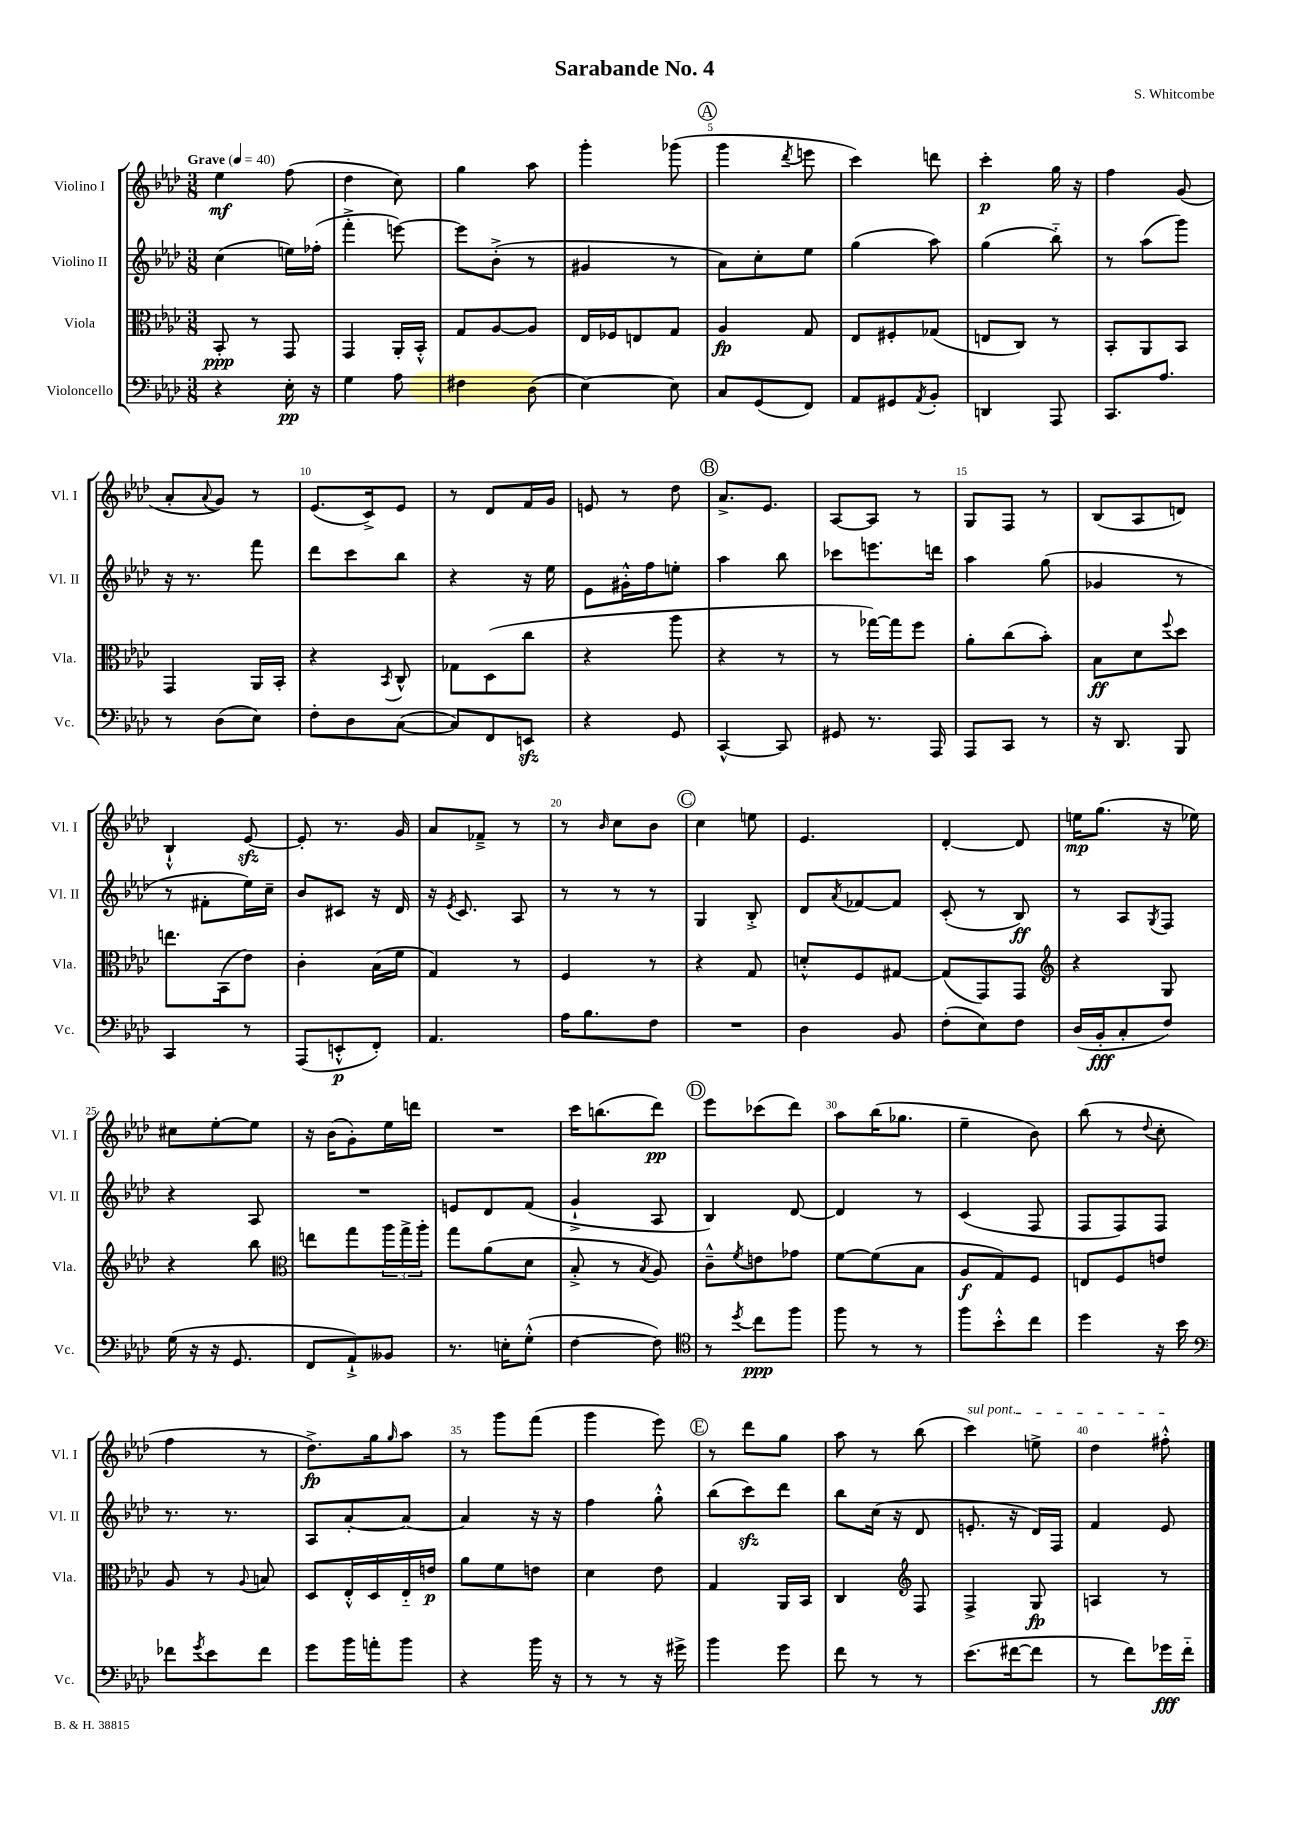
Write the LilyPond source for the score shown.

\header { title = "Sarabande No. 4" composer = "S. Whitcombe" }
<<
\new StaffGroup <<
\new Staff = "s0" \with { instrumentName = "Violino I" shortInstrumentName = "Vl. I" } {
    \clef treble \key aes \major \numericTimeSignature \time 3/8 \tempo "Grave" 4 = 40
    ees''4\mf f''8( |
    des''4 c''8) |
    g''4 aes''8 |
    g'''4-. ges'''8( |
    \mark \markup { \circle "A" } g'''4 \acciaccatura { des'''8 } e'''8 |
    c'''4) d'''8 |
    c'''4-.\p g''16 r16 |
    f''4 g'8( |
    aes'8-. \appoggiatura { aes'8 } g'8) r8 |
    ees'8.( c'16->) ees'8 |
    r8 des'8 f'16 g'16 |
    e'8 r8 des''8 |
    \mark \markup { \circle "B" } aes'8.-> ees'8. |
    aes8~ aes8 r8 |
    g8 f8 r8 |
    bes8( aes8 d'8) |
    bes4-!-^ ees'8~\sfz |
    ees'8-. r8. g'16 |
    aes'8 fes'8---> r8 |
    r8 \grace { bes'16 } c''8 bes'8 |
    \mark \markup { \circle "C" } c''4 e''8 |
    ees'4. |
    des'4~-. des'8 |
    e''16\mp g''8.( r16 ees''16) |
    cis''8 ees''8~-. ees''8 |
    r16 bes'16( g'8-.) ees''16 d'''16 |
    R4. |
    c'''16 b''8.( des'''8\pp) |
    \mark \markup { \circle "D" } ees'''8 ces'''8( des'''8) |
    aes''8 bes''16( ges''8. |
    ees''4-- bes'8) |
    bes''8( r8 \appoggiatura { des''8 } c''8-. |
    f''4 r8 |
    des''8.->\fp) g''16 \grace { g''16 } aes''8 |
    r8 g'''8 f'''8( |
    g'''4 ees'''8) |
    \mark \markup { \circle "E" } r8 des'''8 g''8 |
    aes''8 r8 bes''8( |
    \once \override TextSpanner.bound-details.left.text = \markup { \italic "sul pont." } c'''4\startTextSpan) e''8-> |
    des''4 fis''8-.-^\stopTextSpan \bar "|." |
}
\new Staff = "s1" \with { instrumentName = "Violino II" shortInstrumentName = "Vl. II" } {
    \clef treble \key aes \major \numericTimeSignature \time 3/8
    c''4( e''16) fes''16-.( |
    f'''4-.-> e'''8~) |
    e'''8 bes'8-.->( r8 |
    gis'4 r8 |
    \mark \markup { \circle "A" } aes'8) c''8-. ees''8 |
    g''4( aes''8) |
    g''4( bes''8-_) |
    r8 aes''8( g'''8) |
    r16 r8. f'''8 |
    des'''8 c'''8 bes''8 |
    r4 r16 ees''16 |
    ees'8 gis'16-.-^ f''16 e''8-. |
    \mark \markup { \circle "B" } aes''4 bes''8 |
    ces'''8 e'''8. d'''16 |
    aes''4 g''8( |
    ges'4 r8 |
    r8 fis'8-. ees''16) c''16-- |
    bes'8 cis'8 r16 des'16 |
    r16 \acciaccatura { ees'8 } c'8. aes8 |
    r8 r8 r8 |
    \mark \markup { \circle "C" } g4 bes8-.-> |
    des'8 \acciaccatura { aes'8 } fes'8~ fes'8 |
    c'8-.( r8 bes8\ff) |
    r8 aes8 \acciaccatura { g8 } f8 |
    r4 aes8 |
    R4. |
    e'8 des'8 f'8( |
    g'4-!-> aes8 |
    \mark \markup { \circle "D" } bes4) des'8~ |
    des'4 r8 |
    c'4( f8 |
    f8 f8) f8 |
    r8. r8. |
    aes8 aes'8~-. aes'8~ |
    aes'4 r16 r16 |
    f''4 g''8-.-^ |
    \mark \markup { \circle "E" } bes''8( c'''8\sfz) des'''8 |
    bes''8 c''16( r16 des'8 |
    e'8.-. r16 des'16) f16 |
    f'4 ees'8 \bar "|." |
}
\new Staff = "s2" \with { instrumentName = "Viola" shortInstrumentName = "Vla." } {
    \clef alto \key aes \major \numericTimeSignature \time 3/8
    bes,8-.\ppp r8 g,8 |
    g,4 aes,16-. bes,16-.-^ |
    g8 aes8~ aes8 |
    ees16 fes16 e8 g8 |
    \mark \markup { \circle "A" } aes4\fp g8 |
    ees8 fis8-. ges8( |
    e8 c8) r8 |
    bes,8-. aes,8 bes,8 |
    g,4 aes,16 bes,16-. |
    r4 \acciaccatura { bes,8 } c8-^ |
    ges8 des8( c''8 |
    r4 aes''8 |
    \mark \markup { \circle "B" } r4 r8 |
    r8 ges''16~) ges''16 f''8 |
    aes'8-. c''8( bes'8-.) |
    bes8\ff des'8 \appoggiatura { f''8 } des''8 |
    e''8. bes,16( ees'8) |
    c'4-. bes16( f'16 |
    g4) r8 |
    f4 r8 |
    \mark \markup { \circle "C" } r4 g8 |
    d'8-.-^ f8 gis8~ |
    gis8( g,8) g,8 |
    \clef treble r4 g8 |
    r4 bes''8 |
    \clef alto e''8 g''8 \tuplet 3/2 { aes''16 g''16-> aes''16-. } |
    g''8 aes'8( des'8 |
    bes8-.-> r8 \acciaccatura { bes8 } aes8) |
    \mark \markup { \circle "D" } c'8---^ \acciaccatura { f'8 } e'8 ges'8 |
    f'8~ f'8( bes8 |
    aes8\f g8) f8 |
    e8 f8 e'8 |
    aes8 r8 \appoggiatura { aes8 } b8 |
    des8 ees16-.-^ des16 ees16-_ e'16\p |
    aes'8 f'8 e'8 |
    des'4 ees'8 |
    \mark \markup { \circle "E" } g4 aes,16 bes,16 |
    c4 \clef treble f8 |
    f4-> g8\fp |
    a4 r8 \bar "|." |
}
\new Staff = "s3" \with { instrumentName = "Violoncello" shortInstrumentName = "Vc." } {
    \clef bass \key aes \major \numericTimeSignature \time 3/8
    r4 ees16-.\pp r16 |
    g4 aes8 |
    fis4 des8( |
    ees4~) ees8 |
    \mark \markup { \circle "A" } c8 g,8( f,8) |
    aes,8 gis,8 \acciaccatura { aes,8 } bes,8-. |
    d,4 aes,,8 |
    c,8. aes8. |
    r8 des8( ees8) |
    f8-. des8 c8~( |
    c8) f,8 e,8\sfz |
    r4 g,8 |
    \mark \markup { \circle "B" } c,4~-^ c,8 |
    gis,8 r8. aes,,16 |
    aes,,8 c,8 r8 |
    r16 des,8. bes,,8 |
    c,4 r8 |
    aes,,8( e,8-.-^\p f,8-.) |
    aes,4. |
    aes16 bes8. f8 |
    \mark \markup { \circle "C" } R4. |
    des4 bes,8 |
    f8-.( ees8) f8 |
    des16( bes,16-.\fff c8-. f8) |
    g16( r16 r16 g,8. |
    f,8 aes,8-!->) beses,8 |
    r8. e16-. g8-.-^( |
    f4~ f8) |
    \mark \markup { \circle "D" } \clef tenor r8 \acciaccatura { des''8 } c''8\ppp f''8 |
    f''8 r8 r8 |
    f''8 bes'8-.-^ c''8 |
    des''4 r16 bes'16 |
    \clef bass fes'8 \acciaccatura { g'8 } ees'8 fes'8 |
    g'8 bes'16 a'16-. bes'8 |
    r4 bes'16 r16 |
    r8 r8 r16 gis'16-> |
    \mark \markup { \circle "E" } bes'4 g'8 |
    f'8 r8 r8 |
    ees'8.( fis'16~ fis'8 |
    r8 f'8) ges'16\fff f'16-_ \bar "|." |
}
>>
>>
\layout { \context { \Score \override BarNumber.break-visibility = ##(#f #t #t) barNumberVisibility = #(every-nth-bar-number-visible 5) } }
